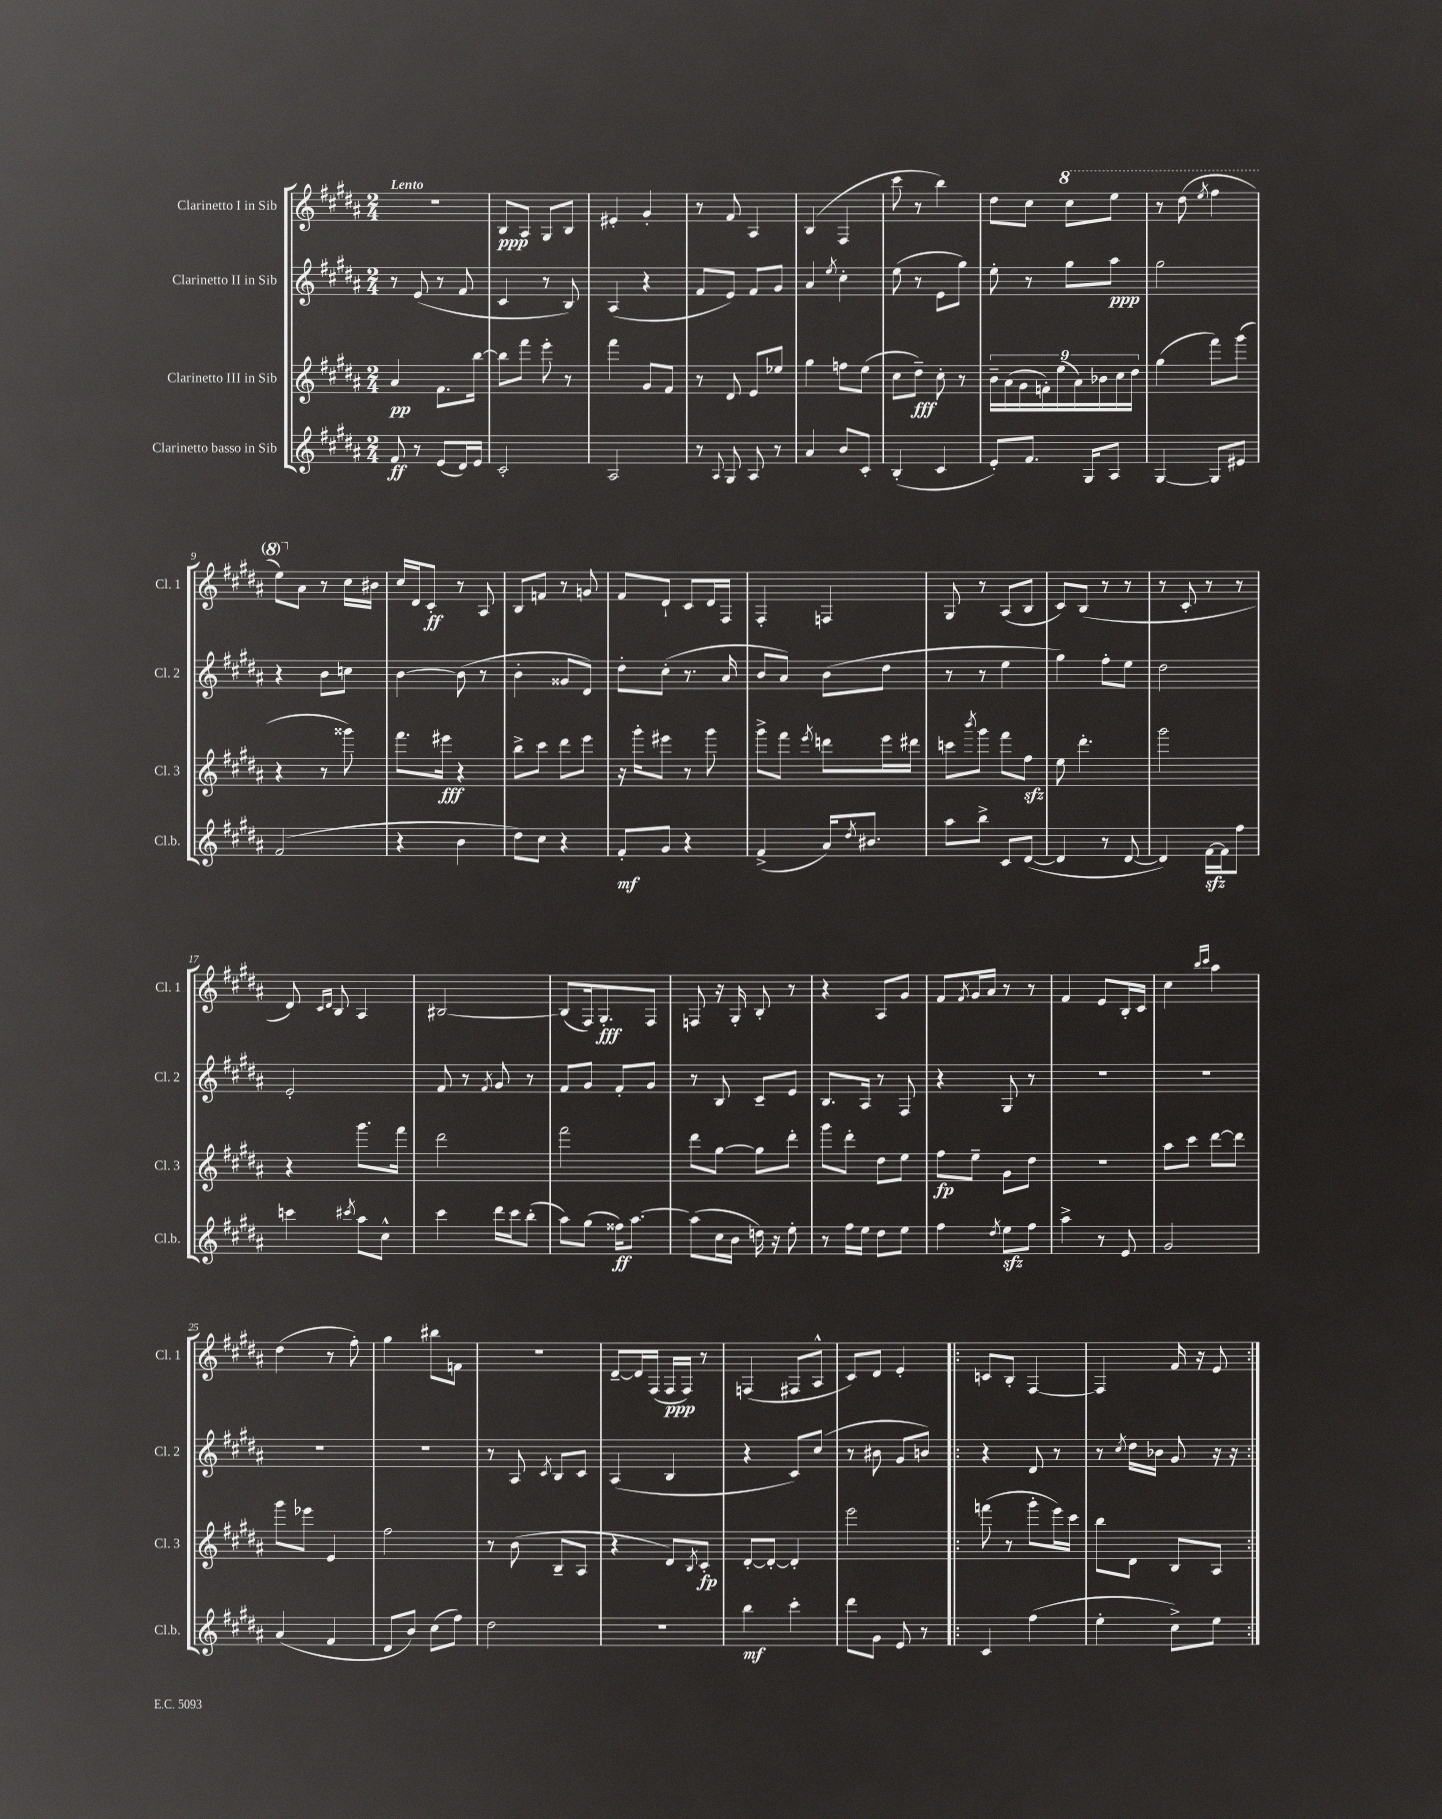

**kern	**kern	**kern	**kern
*staff4	*staff3	*staff2	*staff1
*clefG2	*clefG2	*clefG2	*clefG2
*k[f#c#g#d#a#]	*k[f#c#g#d#a#]	*k[f#c#g#d#a#]	*k[f#c#g#d#a#]
*M2/4	*M2/4	*M2/4	*M2/4
8f#	4a#	8r	2r
8r	.	(8e	.
(8e	8.f#	8r	.
16d#)	.	8f#	.
16e	[16bb	.	.
=	=	=	=
2c#'	8bb]	4c#	8B
.	8fff#	.	8A#
.	8eee'	8r	8G#
.	8r	8B)	8B
=	=	=	=
2A#	4fff#	(4A#	4e#'
.	8g#	4r	4g#'
.	8f#	.	.
=	=	=	=
8r	8r	8f#	8r
8qqA#	.	.	.
8G#	8d#	8e)	8f#
8A#	8e	8f#	4A#
8r	8ee-	8g#	.
=	=	=	=
4a#	4gg#	4a#	(4B
.	.	8qee	.
8b	8ff	4cc#'	4F#
8c#'	(8ee	.	.
=	=	=	=
(4B'	8cc#	(8ee	8ccc#
.	8dd#~)	8r	8r
4c#	8cc#'	8e	4bb)
.	8r	8gg#)	.
=	=	=	=
8e')	18b~	8ee'	8dd#
.	(18a#	.	.
.	18g#	.	.
8.f#	.	8r	8cc#
.	18f')	.	.
.	(18ee	.	.
.	.	8gg#	8ccc#
.	18a#)	.	.
16G#	.	.	.
.	18b-	.	.
8A#	.	8aa#	8eee
.	18cc#	.	.
.	18dd#	.	.
=	=	=	=
[4G#	(4gg#	2gg#	8r
.	.	.	(8ddd#
.	.	.	8qeee
8G#]	8fff#)	.	4fff#
8e#	(8ggg#	.	.
=	=	=	=
(2f#	4r	4r	8eee)
.	.	.	8a#
.	8r	8b	8r
.	8ggg##)	8cc	16cc#
.	.	.	16b#
=	=	=	=
4r	8.fff#	[4b	16cc#
.	.	.	16d#
.	.	.	8c#'
.	16eee#	.	.
4b	4r	(8b]	8r
.	.	8r	8A#
=	=	=	=
8dd#)	8bb^	4b'	8B
8cc#	8ccc#	.	8f
4r	8ddd#	8g##	8r
.	8eee	8d#)	8g
=	=	=	=
8f#'	16r	8dd#'	8f#
.	16ggg#'	.	.
8g#	8eee#	(8cc#'	8d#`
4r	8r	8.r	8c#
.	8ggg#	.	16d#
.	.	16a#	16F#
=	=	=	=
(4f#^	8ggg#^	8b	4F#'
.	8fff#	8a#)	.
.	8qeee	.	.
16a#)	8ddd	(8b	4F
8qdd#	.	.	.
8.b#	.	.	.
.	16eee	8dd#	.
.	16ddd#	.	.
=	=	=	=
8aa#	8ccc	8r	8G#
.	8qbbb	.	.
8bb^	8ggg#	8r	8r
8c#	8fff#	4ee	(8A#
([8d#	8ff#	.	8B
=	=	=	=
4d#]	8ee	4gg#)	8c#)
.	4.ddd#'	.	(8B
8r	.	8ff#'	8r
[8d#	.	8ee	8r
=	=	=	=
4d#])	2ggg#	2dd#	8r
.	.	.	8c#'
[16f#	.	.	8r
16f#]	.	.	.
8ff#	.	.	8r
=	=	=	=
4ccc	4r	2e'	8d#)
.	.	.	16qqc#
.	.	.	16qqd#
.	.	.	8B
8qccc#	.	.	.
8aa#	8.ggg#	.	4A#
8cc#^^	.	.	.
.	16fff#	.	.
=	=	=	=
4ccc#	2ddd#	8f#	[2B#
.	.	8r	.
.	.	8qf#	.
16ddd#	.	8g#	.
16ccc#	.	.	.
(8bb'	.	8r	.
=	=	=	=
8aa#)	2fff#	8f#	(8B#]
(8gg#	.	8g#	16F#)
.	.	.	8.G#'
16ff##)	.	8f#'	.
[8.aa#	.	.	.
.	.	8g#	8F#
=	=	=	=
(8aa#]	8ddd#	8r	8F
16cc#	[8gg#	8B	16r
16b	.	.	16G#'
16dd)	8gg#]	8c#~	8B'
16r	.	.	.
8ee'	8ddd#'	8e	8r
=	=	=	=
8r	8ggg#	8.B	4r
16ff#	8ddd#'	.	.
16ee	.	16A#	.
8dd#	8dd#	8r	8A#
8ee	8ee	8F#	8g#
=	=	=	=
4ff#	8ff#	4r	8f#
.	.	.	8qf#
.	8ee~	.	16g#
.	.	.	16a#
8qdd#	.	.	.
8ee	8g#	8G#	8r
8ff#	8dd#	8r	8r
=	=	=	=
4aa#^	2r	2r	4f#
8r	.	.	8e
8e	.	.	16B'
.	.	.	16c#
=	=	=	=
2g#	8aa#	2r	4cc#
.	8ccc#	.	.
.	.	.	16qqbb
.	.	.	16qqccc#
.	[8ddd#	.	4aa#
.	8ddd#]	.	.
=	=	=	=
(4a#	8ggg#	2r	(4dd#
.	8eee-	.	.
4f#	4e	.	8r
.	.	.	8ff#')
=	=	=	=
8d#	2ff#	2r	4gg#
8b)	.	.	.
(8cc#	.	.	8bb#
8ff#)	.	.	8f
=	=	=	=
2dd#	8r	8r	2r
.	(8b	8A#	.
.	.	8qc#	.
.	8B~	8B	.
.	8A#	8c#	.
=	=	=	=
2r	4r	(4A#	[8d#~
.	.	.	16d#]
.	.	.	(16F#
.	8d#)	4B	16F#
.	.	.	16F#)
.	8qB	.	.
.	8c#'	.	8r
=	=	=	=
4bb	[8d#'	4r	(4F
.	8d#'_	.	.
4ccc#'	4d#']	8c#)	8F#
.	.	(8cc#	8A#^^
=	=	=	=
8ddd#	2eee	8r	8c#)
8g#	.	8b#	8d#
8e	.	8g#	4e'
8r	.	8b)	.
=!|:	=!|:	=!|:	=!|:
4c#	(8fff	4r	8c
.	8r	.	8B'
(4ff#	8ggg#'	8d#	[4F#
.	16eee)	8r	.
.	16ccc#	.	.
=	=	=	=
4ee'	8bb	8r	4F#]
.	.	8qcc#	.
.	8d#	16dd#	.
.	.	16b-	.
8cc#^)	8B	8g#	16f#
.	.	.	16r
8ee	8A#	16r	8e
.	.	16r	.
==:|!	==:|!	==:|!	==:|!
*-	*-	*-	*-
